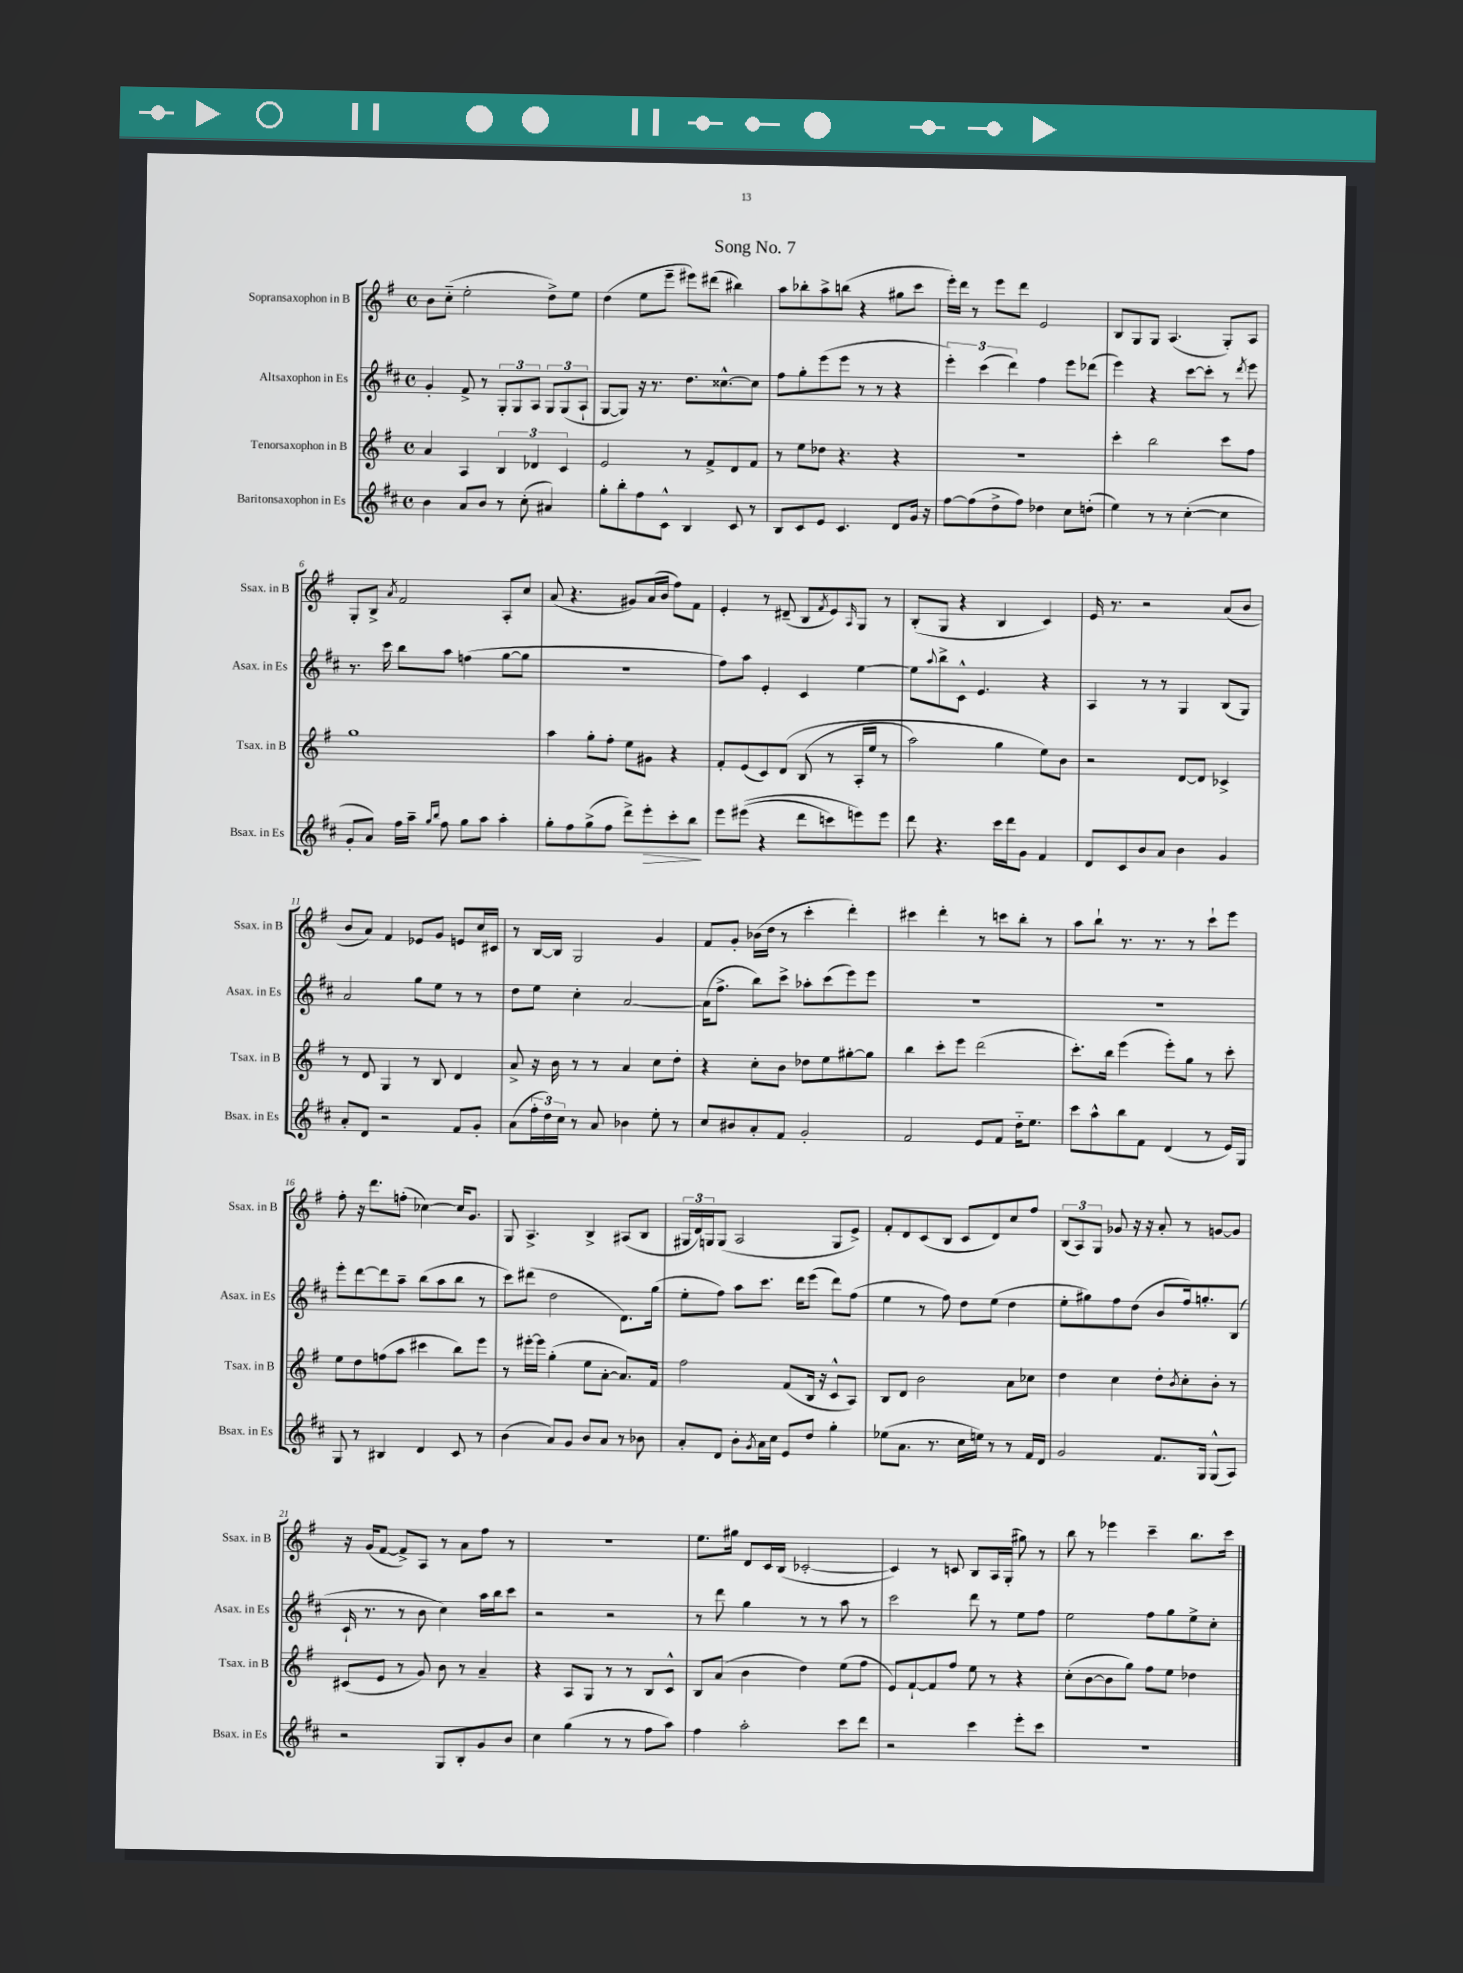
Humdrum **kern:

**kern	**dynam	**kern	**kern	**kern
*part4	*part4	*part3	*part2	*part1
*staff4	*staff4	*staff3	*staff2	*staff1
*I"Baritonsaxophon in Es	*	*I"Tenorsaxophon in B	*I"Altsaxophon in Es	*I"Sopransaxophon in B
*I'Bsax. in Es	*	*I'Tsax. in B	*I'Asax. in Es	*I'Ssax. in B
*clefG2	*	*clefG2	*clefG2	*clefG2
*k[f#c#]	*	*k[f#]	*k[f#c#]	*k[f#]
*M4/4	*	*M4/4	*M4/4	*M4/4
*met(c)	*	*met(c)	*met(c)	*met(c)
=1	=1	=1	=1	=1
4b\	.	4a/	4g'/	8b\L
.	.	.	.	(8cc\J
8a/L	.	4A/	8f#^/	2ee'\
8b/J	.	.	8r	.
8r	.	6B/	12G'/L	.
.	.	.	12G/	.
(8cc#'\	.	.	.	.
.	.	6d-X/	12A/J	.
4a#X/)	.	.	12G/L	8dd^\L)
.	.	6c/	(12G/	.
.	.	.	.	8ee\J
.	.	.	12A`/J	.
=2	=2	=2	=2	=2
8gg'\L	.	2e/	[8G/L	(4dd\
8bb'\	.	.	8G/J])	.
8ff#\	.	.	16r	8ee\L
.	.	.	8.r	.
8c#^^\J	.	.	.	8eee~\J
4B/	.	8r	8.dd\L	8eee#X\L)
.	.	8f#^/L	.	(8ddd#X\J
.	.	.	[8.cc##X^^\	.
8c#/	.	8d/	.	4bb#X\)
8r	.	8f#/J	8cc##\J]	.
=3	=3	=3	=3	=3
8B/L	.	8r	8ff#\L	8aa\L
8c#/	.	8ee\L	8gg'\	8bb-X'\
8e/J	.	8dd-X\J	(8eee\	8aa^\
4.c#/	.	4.r	8eee\J	(8bbn\J
.	.	.	8r	4r
.	.	.	8r	.
8d/L	.	4r	4r	8gg#X\L
16g/Jk	.	.	.	8ccc\J
16r	.	.	.	.
=4	=4	=4	=4	=4
[8ff#\L	.	1r	6eee'\)	16eee'\LL)
.	.	.	.	16ddd\JJ
(8ff#\]	.	.	.	8r
.	.	.	(6ccc#\	.
8dd^\	.	.	.	8eee\L
.	.	.	6ddd\)	.
8ff#\J)	.	.	.	8ddd\J
4dd-X\	.	.	4ff#\	2e/
8cc#\L	.	.	8eee\L	.
(8ddn'\J	.	.	(8ddd-X\J	.
=5	=5	=5	=5	=5
4ee\)	.	4ccc'\	4eee\)	8B/L
.	.	.	.	8G/
8r	.	2bb\	4r	8G/J
8r	.	.	.	(4.A/
([4cc#'\	.	.	[8ccc#\L	.
.	.	.	8ccc#'\J]	.
4cc#\]	.	8ccc\L	8r	8G'/L)
.	.	.	8qddd/	.
.	.	8ff#\J	8eee\	8A/J
!!LO:LB:g=z
=6	=6	=6	=6	=6
8g'/L	.	1gg	8.r	8G'/L
8a/J)	.	.	.	8B^/J
.	.	.	16ccc#\	.
.	.	.	.	8qa/
16ff#\LL	.	.	8bb\L	2f#/
16aa~\JJ	.	.	.	.
16qqgg/LL	.	.	.	.
16qqbb/JJ	.	.	.	.
8ff#\	.	.	8aa\J	.
8gg\L	.	.	(4ffn\	.
8aa\J	.	.	.	.
4aa'\	.	.	[8gg\L	8A'/L
.	.	.	8gg\J]	8cc/J
=7	=7	=7	=7	=7
8gg'\L	.	4aa\	1r	(8a/
8ff#\	.	.	.	4.r
(8gg^\	.	8gg'\L	.	.
8ff#\J	.	8ff#'\J	.	.
8ddd^\L)	.	8ee\L	.	8g#X/L)
!	!LO:HP:b	!	!	!
8eee'\	>	8g#X\J	.	(16a/L
.	.	.	.	16b/JJ
8ccc#'\	.	4r	.	8ff#\L)
8bb\J	.	.	.	8f#\J
.	]	.	.	.
=8	=8	=8	=8	=8
8eee\L	.	8f#'/L	8ff#\L)	4e'/
((8eee#X\J	.	(8e/	8aa\J	.
4r	.	8c/)	4e'/	8r
.	.	(8d/J	.	(8d#X~/
8ddd\L	.	(8B/	4c#/	8B/L
.	.	.	.	8qf#/
8cccn\)	.	8r	.	8e/)
.	.	.	.	16qqA/
8eeen\)	.	16A'/LL	[4ee\	8G/J
.	.	16ee/JJ	.	.
8eee\J	.	8r	.	8r
=9	=9	=9	=9	=9
8ddd\	.	2aa\)	8ee\L]	(8B'/L
.	.	.	8qqaa/	.
4.r	.	.	8bb^\	8G/J
.	.	.	8c#^^\J	4r
.	.	.	4.e/	.
16ccc#\LL	.	4gg\	.	4B/
16ddd\J	.	.	.	.
8g\J	.	.	.	.
4f#/	.	8ee\L)	4r	4c/)
.	.	8b\J	.	.
=10	=10	=10	=10	=10
8d/L	.	2r	4A/	16e/
.	.	.	.	8.r
8c#/	.	.	.	.
8b/	.	.	8r	2r
8a/J	.	.	8r	.
4b\	.	[8d/L	4G/	.
.	.	8d/J]	.	.
4g/	.	4c-X^/	(8B/L	(8a/L
.	.	.	8G/J)	8b/J
!!LO:LB:g=z
=11	=11	=11	=11	=11
8a'/L	.	8r	2a/	8b/L
8d/J	.	8d/	.	8a/J)
2r	.	4G/	.	4f#/
.	.	8r	8gg\L	8e-X/L
.	.	8B/	8ee\J	8g/J
8f#/L	.	4d/	8r	8en/L
8g'/J	.	.	8r	16cc/L
.	.	.	.	16c#X/JJ
=12	=12	=12	=12	=12
(8a\L	.	8a^/	8dd\L	8r
24ff#'\L	.	16r	8ee\J	[16B/LL
24dd\)	.	.	.	.
.	.	16b\	.	16B/JJ]
24cc#\JJ	.	.	.	.
8r	.	8r	4cc#'\	2G/
8a/	.	8r	.	.
4b-X\	.	4a/	[2a/	.
8ee'\	.	8cc\L	.	4g/
8r	.	8dd'\J	.	.
=13	=13	=13	=13	=13
8cc#/L	.	4r	(16a\KL]	8f#/L
.	.	.	8.ff#^\J	.
8b#X/	.	.	.	8g'/J
8a'/	.	8cc'\L	8bb\L)	(16b-X\LL
.	.	.	.	16dd\JJ
8f#/J	.	8b\J	8ccc#^\J	8r
2g'/	.	8dd-X\L	8aa-X'\L	4ccc'\
.	.	8ee\	(8ccc#\	.
.	.	[8gg#X'\	8eee\)	4ddd'\)
.	.	8gg#\J]	8eee\J	.
=14	=14	=14	=14	=14
2f#/	.	4bb\	1r	4ccc#X\
.	.	8ccc'\L	.	4ddd'\
.	.	8eee\J	.	.
8e/L	.	(2ddd\	.	8r
8f#/J	.	.	.	8cccn\L
16dd\KL	.	.	.	8bb'\J
8.ee\J	.	.	.	.
.	.	.	.	8r
=15	=15	=15	=15	=15
8ccc#\L	.	8.ccc'\L)	1r	8aa\L
8aa^^\	.	.	.	8bb`\J
.	.	16bb\Jk	.	.
8bb\	.	(4eee\	.	8.r
8f#\J	.	.	.	.
.	.	.	.	8.r
(4d/	.	8eee'\L)	.	.
.	.	8gg\J	.	8r
8r	.	8r	.	8ccc`\L
16e/LL)	.	8ccc'\	.	8eee\J
16G/JJ	.	.	.	.
!!LO:LB:g=z
=16	=16	=16	=16	=16
8G/	.	8ee\L	8eee'\L	8ff#'\
8r	.	8dd\	[8ddd\	16r
.	.	.	.	8.ddd\L
4B#X/	.	(8ffn\	8ddd\]	.
.	.	8aa\J	8aa~\J	(8ffn'\J
4d/	.	4ccc#X\	(8bb\L	[4cc-X\)
.	.	.	8aa\	.
8c#/	.	8bb\L)	8bb\J	16cc-/KL]
.	.	.	.	8.g/J
8r	.	8eee\J	8r	.
=17	=17	=17	=17	=17
(4b\	.	8r	8ccc#\L)	8G/
.	.	[16eee#X'\LL	(8ddd#X\J	4.A^/
.	.	16eee#\JJ]	.	.
8a/L)	.	(4gg'\	2dd\	.
8g/J	.	.	.	.
8b/L	.	8ee\L	.	4B^/
8a/J	.	[8a'\J	.	.
8r	.	8.a/L])	8.d\L)	(8A#X/L
8b-X\	.	.	.	8B/J
.	.	16f#/Jk	(16gg\Jk	.
=18	=18	=18	=18	=18
8a'/L	.	2ff#\	8ee'\L	24G#X/LL
.	.	.	.	24d/)
.	.	.	.	24Gn/J
8d/J	.	.	8ff#\J)	(8G/J
8b'\L	.	.	8aa\L	2A/
8qg/	.	.	.	.
16a\L	.	.	8.ccc#\J	.
16cc#\JJ	.	.	.	.
8e/L	.	(8f#/L	.	.
.	.	.	16ddd\KL	.
8dd/J	.	16B/Jk	(8eee\J	.
.	.	16r	.	.
4gg'\	.	8c^^/L	8ddd\L)	8G/L
.	.	8A/J)	(8ff#\J	8e^/J)
=19	=19	=19	=19	=19
(8ee-X\L	.	8B/L	4ee\	8f#'/L
8.a\J	.	8d/J	.	8d/
.	.	2b\	8r	(8c/
8.r	.	.	.	.
.	.	.	8ff#\)	8B/J
16cc#\LL	.	.	8dd\L	8c/L
16een\JJ)	.	.	.	.
8r	.	.	(8ee\J	8d/)
8r	.	8a\L	4dd\	8cc/
16f#/LL	.	8cc-X\J	.	8ff#/J
16d/JJ	.	.	.	.
=20	=20	=20	=20	=20
2g/	.	4dd\	8ee'\L	(12B/L
.	.	.	.	12A/)
.	.	.	8gg#X\)	.
.	.	.	.	12G/J
.	.	4cc\	8ff#\	8g-X/
.	.	.	(8dd\J	16r
.	.	.	.	16r
8.f#/L	.	8dd'\L	8b/L	8a'/
.	.	8qb/	.	.
.	.	8cc'\	16ff#/k)	8r
16G/Jk	.	.	8.ggn'/	.
(8G^^/L	.	8b'\J	.	[8gn/L
8A/J)	.	8r	(8B/J	8g/J]
!!LO:LB:g=z
=21	=21	=21	=21	=21
2r	.	(8c#X/L	16c#`/	16r
.	.	.	8.r	(16g/KL
.	.	8e/J	.	[8f#/J
.	.	8r	8r	8f#^/L])
.	.	8g/)	8b\	8A/J
8G/L	.	8b\	4cc#\)	8r
8B'/	.	8r	.	8a\L
8g/	.	4a~/	16aa\LL	8ff#\J
.	.	.	16bb\J	.
8b/J	.	.	8ccc#\J	8r
=22	=22	=22	=22	=22
4cc#\	.	4r	2r	1r
(4gg\	.	8A/L	.	.
.	.	8G/J	.	.
8r	.	8r	2r	.
8r	.	8r	.	.
8ff#\L	.	8B/L	.	.
8aa\J)	.	8c^^/J	.	.
=23	=23	=23	=23	=23
4ff#\	.	8B/L	8r	8.ee\L
.	.	(8a/J	8ddd\	.
.	.	.	.	16gg#X\Jk
2aa'\	.	4b\	4gg\	8d/L
.	.	.	.	16c/L
.	.	.	.	(16B/JJ
.	.	4dd\)	8r	[2c-X'/
.	.	.	8r	.
8ccc#\L	.	(8ee\L	8aa\	.
8ddd\J	.	8ff#\J	8r	.
=24	=24	=24	=24	=24
2r	.	8e/L)	2ccc#\	4c-/])
.	.	[8f#`/	.	.
.	.	8f#/]	.	8r
.	.	8ff#/J	.	8cn/
4ccc#\	.	8ee\	8ddd\	8B/L
.	.	8r	8r	16A/L
.	.	.	.	(16G'/JJ
8eee'\L	.	4r	8ee\L	8gg#X\)
8ccc#\J	.	.	8ff#\J	8r
=25	=25	=25	=25	=25
1r	.	(8cc'\L	2ee\	8bb\
.	.	[8b\	.	8r
.	.	8b\]	.	4eee-X\
.	.	8gg\J)	.	.
.	.	8ff#\L	8ff#\L	4ccc~\
.	.	8ee\J	8gg\	.
.	.	4dd-X\	8ee^\	8.bb\L
.	.	.	8cc#'\J	.
.	.	.	.	16ccc\Jk
==	==	==	==	==
*-	*-	*-	*-	*-
